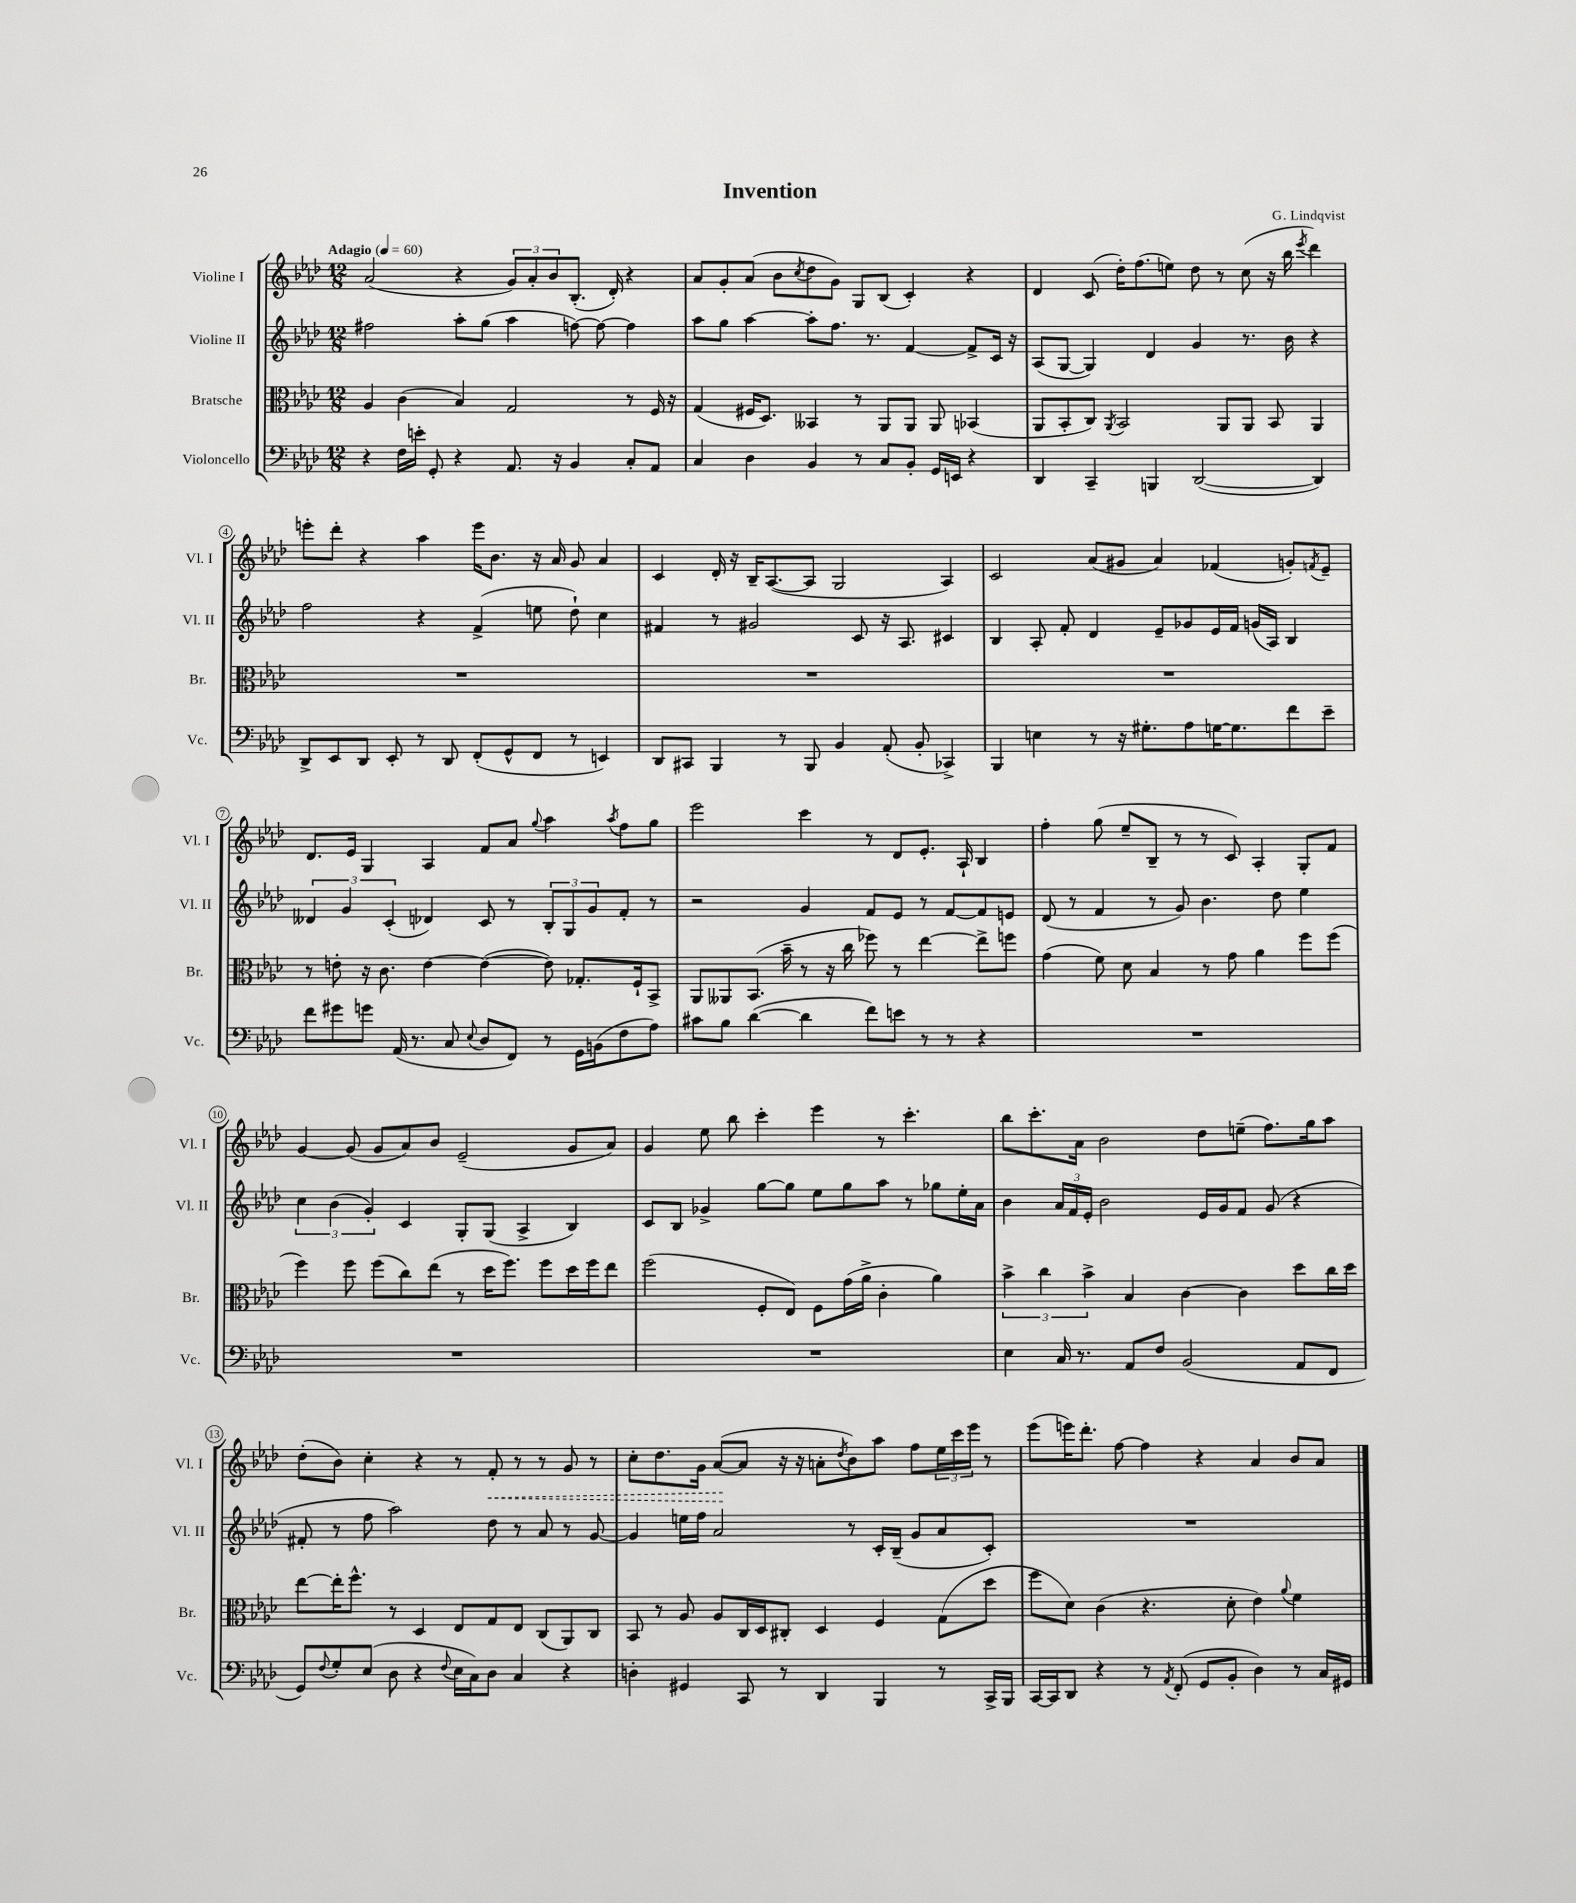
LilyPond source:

\header { title = "Invention" composer = "G. Lindqvist" }
<<
\new StaffGroup <<
\new Staff = "s0" \with { instrumentName = "Violine I" shortInstrumentName = "Vl. I" } {
    \clef treble \key aes \major \numericTimeSignature \time 12/8 \tempo "Adagio" 4 = 60
    aes'2( r4 \tuplet 3/2 { g'8) aes'8-. bes'8 } bes8.-.( des'16-.) r4 |
    aes'8 g'8-. aes'8( bes'8 \acciaccatura { c''8 } des''8 g'8) g8 bes8( c'4-.) r4 |
    des'4 c'8( des''16-.) f''8.( e''8) des''8 r8 c''8( r16 bes''16 \acciaccatura { ees'''8 } des'''4) |
    e'''8-. des'''8-. r4 aes''4 e'''16 bes'8. r16 aes'16 g'8 aes'4 |
    c'4 des'16-. r16 bes16-- aes8.~( aes8 g2 aes4) |
    c'2 aes'8( gis'8 aes'4) fes'4( g'8-.) \acciaccatura { f'8 } ees'8-- |
    des'8. ees'16 g4 aes4 f'8 aes'8 \appoggiatura { g''8 } aes''4 \acciaccatura { aes''8 } f''8 g''8 |
    ees'''2 c'''4 r8 des'8 ees'8.-. aes16-! bes4 |
    f''4-. g''8( ees''8-- bes8-- r8 r8 c'8) aes4-. g8-. f'8 |
    g'4~ g'8( g'8 aes'8) bes'8 ees'2--( g'8 aes'8) |
    g'4 ees''8 bes''8 c'''4-. ees'''4 r8 c'''4.-. |
    bes''8 c'''8.-. aes'16 bes'2 des''8 e''8--( f''8.) g''16 aes''8 |
    des''8-.( bes'8) c''4-. r4 r8 \once \override Hairpin.style = #'dashed-line f'8-.\< r8 r8 g'8 r8 |
    c''8-. des''8. g'16 aes'8~\!( aes'8 r16 r16 a'8-. \acciaccatura { des''8 } bes'8) aes''8 f''8 \tuplet 3/2 { ees''16 c'''16 ees'''16 } r8 |
    ees'''8( e'''16) des'''8.-. f''8~ f''4 r4 aes'4 bes'8 aes'8 \bar "|." |
}
\new Staff = "s1" \with { instrumentName = "Violine II" shortInstrumentName = "Vl. II" } {
    \clef treble \key aes \major \numericTimeSignature \time 12/8
    fis''2 aes''8-. g''8( aes''4 f''8~) f''8~ f''4 |
    aes''8 g''8 aes''4~ aes''8-. f''8. r8. f'4~ f'8-> c'16 r16 |
    aes8( g8~ g4) des'4 g'4 r8. bes'16 r4 |
    f''2 r4 f'4->( e''8 des''8-!) c''4 |
    fis'4 r8 gis'2 c'8 r16 aes8. cis'4 |
    bes4 aes8-. f'8-. des'4 ees'8-- ges'8 ees'16 f'16 g'16( aes16) bes4 |
    \tuplet 3/2 { deses'4 g'4 c'4-.( } des'4) c'8 r8 \tuplet 3/2 { bes8-. g8 g'8 } f'8-. r8 |
    r2 g'4 f'8 ees'8 r8 f'8~ f'8 e'8 |
    des'8( r8 f'4 r8 g'8) bes'4. des''8 ees''4 |
    \tuplet 3/2 { c''4 bes'4( g'4-.) } c'4 g8-. g8( aes4-> bes4) |
    c'8 bes8 ges'4-> g''8~ g''8 ees''8 g''8 aes''8 r8 ges''8 ees''16-. aes'16 |
    bes'4 \tuplet 3/2 { aes'16 f'16 ees'16-. } bes'2 ees'16 g'16 f'8 g'8( r4 |
    fis'8-. r8 f''8 aes''2) des''8 r8 aes'8 r8 g'8~ |
    g'4 e''16 f''16 aes'2 r8 c'16-. bes16--( g'8 aes'8 c'8-.) |
    R1. \bar "|." |
}
\new Staff = "s2" \with { instrumentName = "Bratsche" shortInstrumentName = "Br." } {
    \clef alto \key aes \major \numericTimeSignature \time 12/8
    aes4 c'4( bes4) g2 r8 f16 r16 |
    g4( fis16 des8.) beses,4 r8 aes,8 aes,8 aes,8 bes,4( |
    aes,8 bes,8-. c8) \acciaccatura { aes,8 } bes,2 aes,8 aes,8 bes,8 aes,4 |
    R1. |
    R1. |
    R1. |
    r8 e'8-. r16 c'8. e'4~ e'4~( e'8) ges8.-. f16-! bes,8-> |
    aes,8 aeses,8 bes,8.( bes'16-- r8 r16 c''16 fes''8) r8 ees''4~ ees''8-> f''8 |
    g'4( f'8) des'8 bes4 r8 g'8 aes'4 f''8 f''8( |
    f''4) f''8 f''8( c''8) ees''8( r8 des''16 f''8.) f''8 des''16 f''16 ees''8 |
    f''2( f8-. ees8) f8 g'16( aes'16-> c'4-. aes'4) |
    \tuplet 3/2 { bes'4-> c''4 bes'4-> } bes4 c'4~ c'4 des''8 c''16 des''16 |
    ees''8~ ees''16-. f''8.-^ r8 des4 ees8 g8 ees8 c8( aes,8) c8 |
    bes,8 r8 aes8 aes8 c16 des16 cis8-. des4 f4 g8( des''8 |
    f''8 des'8) c'4( r4. des'8-. ees'4) \appoggiatura { aes'8 } f'4 \bar "|." |
}
\new Staff = "s3" \with { instrumentName = "Violoncello" shortInstrumentName = "Vc." } {
    \clef bass \key aes \major \numericTimeSignature \time 12/8
    r4 f16 e'16-. g,8-. r4 aes,8. r16 bes,4 c8-. aes,8 |
    c4 des4 bes,4 r8 c8 bes,8-. g,16 e,16 r4 |
    des,4 c,4-- b,,4 des,2~( des,4) |
    des,8-> ees,8 des,8 ees,8-. r8 des,8 f,8-.( g,8-^ f,8 r8 e,4) |
    des,8 cis,8 bes,,4 r8 bes,,8 bes,4 aes,8-.( bes,8-. ces,4->) |
    bes,,4 e4 r8 r16 gis8.-. aes8 g16~ g8. f'8 ees'8-- |
    f'8 gis'8 g'8 aes,16( r8. c8 \appoggiatura { ees8 } des8 f,8) r8 g,16 b,16( f8 aes8) |
    cis'8 bes8 des'4~( des'4 f'8) e'8 r8 r8 r4 |
    R1. |
    R1. |
    R1. |
    ees4 c16 r8. aes,8 f8 bes,2( aes,8 f,8 |
    g,8) \appoggiatura { f8 } g8-. ees8( des8 r4 \appoggiatura { f8 } ees16 c16) des8 c4 r4 |
    d4-. gis,4 c,8 r8 des,4 bes,,4 r8 c,16-> bes,,16 |
    c,16~ c,16 des,8 r4 r8 \acciaccatura { aes,8 } f,8-.( g,8 bes,8-. des4) r8 c16 gis,16 \bar "|." |
}
>>
>>
\layout { \context { \Score \override BarNumber.stencil = #(make-stencil-circler 0.1 0.3 ly:text-interface::print) } }
